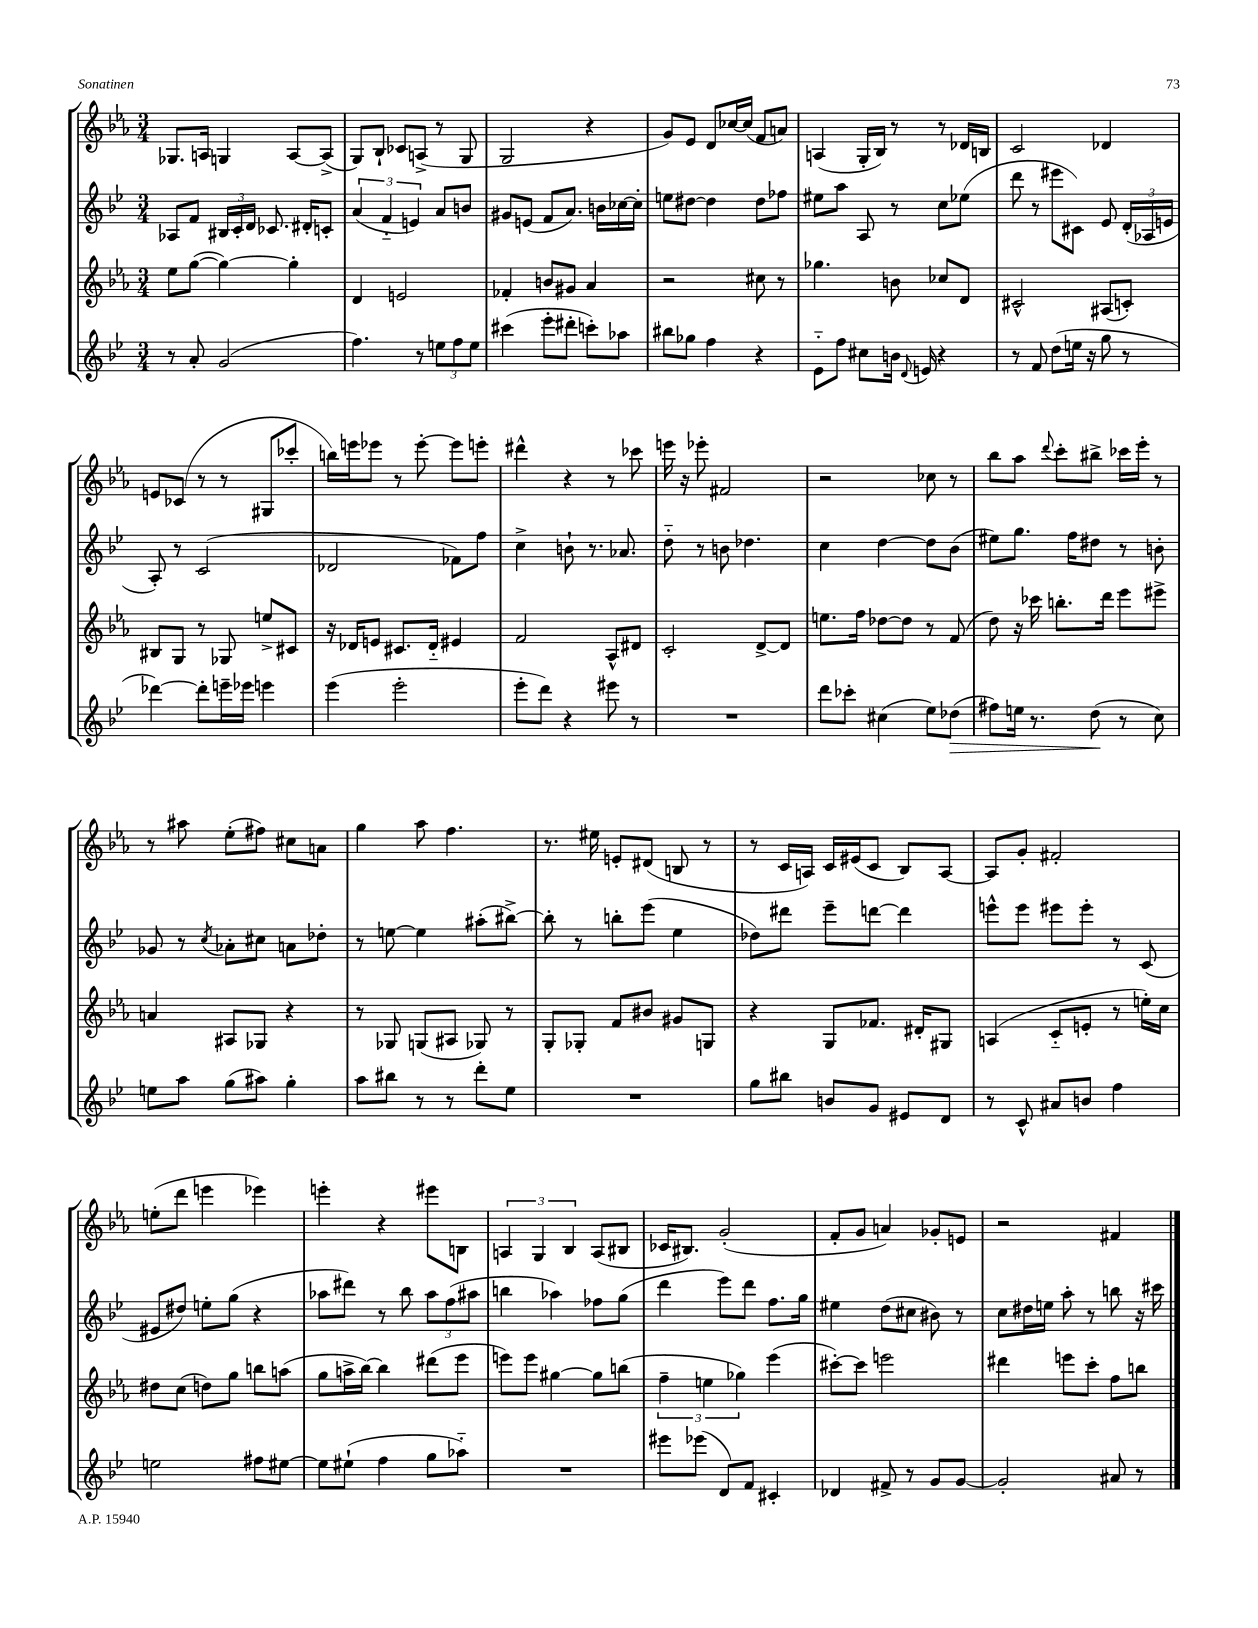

**kern	**kern	**kern	**kern
*staff4	*staff3	*staff2	*staff1
*clefG2	*clefG2	*clefG2	*clefG2
*k[b-e-]	*k[b-e-a-]	*k[b-e-]	*k[b-e-a-]
*M3/4	*M3/4	*M3/4	*M3/4
8r	8ee-\L	8A-/L	8.G-/L
8a'/	([8gg\J	8f/J	.
.	.	.	16A/Jk
(2g/	4gg\_)	24B#/LL	4G/
.	.	24c'/	.
.	.	24d/JJ	.
.	.	8.c-/	.
.	4gg'\]	.	[8A/L
.	.	16d#'/LK	.
.	.	8c'/J	(8A^/]J
=	=	=	=
4.ff\)	4d/	(6a/	8G/L)
.	.	.	8B-`/J
.	.	6f'~/	.
.	2e/	.	8c-/L
.	.	6e/)	.
8r	.	.	(8A^/J
12ee\L	.	8a/L	8r
12ff\	.	.	.
.	.	8b/J	8G/
12ee\J	.	.	.
=	=	=	=
(4ccc#\	4f-'/	8g#/L	2G/
.	.	(8e/J	.
8eee-'\L	8b/L	8f/L	.
8ddd#'\J	8g#/J	8.a/J)	.
8ccc'\L)	4a-/	.	4r
.	.	16b\LL	.
8aa-\J	.	[16cc-\	.
.	.	16cc-'\]JJ	.
=	=	=	=
8bb#\L	2r	8ee\L	8g/L)
8gg-\J	.	[8dd#\J	8e-/J
4ff\	.	4dd#\]	8d/L
.	.	.	[16cc-/L
.	.	.	(16cc-/]JJ
4r	8cc#\	8dd#\L	8f/L
.	8r	8ff-\J	8a/J)
=	=	=	=
8e-'~\L	4.gg-\	8ee#\L	(4A/
8ff\J	.	8aa\J	.
8cc#\L	.	8A/	16G'/LL
.	.	.	16B-/JJ)
16b\Jk	8b\	8r	8r
8qqd/	.	.	.
16e/	.	.	.
4r	8cc-/L	8cc\L	8r
.	8d/J	(8ee-\J	16d-/LL
.	.	.	16B/JJ
=	=	=	=
8r	2c#^^/	8ddd\	2c/
8f/	.	8r	.
(8dd\L	.	8eee#\L	.
16ee\Jk	.	8c#\J)	.
16r	.	.	.
8gg\	(8A#/L	8e-/	4d-/
8r	8c'/J)	(24d'/LL	.
.	.	24A-/	.
.	.	24e/JJ	.
=	=	=	=
[4ddd-\)	8B#/L	8A'/)	8e/L
.	8G/J	8r	(8c-/J
8ddd-'\]L	8r	(2c/	8r
16eee~\L	8G-/	.	8r
16eee-\JJ	.	.	.
4eee\	8ee^/L	.	8G#/L
.	8c#/J	.	8ccc-'/J
=	=	=	=
(4eee-\	16r	2d-/	16bb\LL)
.	16d-/LK	.	16eee\J
.	8e/J	.	8eee-\J
2eee-'\	8.c#/L	.	8r
.	.	.	[8eee-'\
.	16d-'~/Jk	.	.
.	4e#/	8f-\L)	8eee-\]L
.	.	8ff\J	8eee'\J
=	=	=	=
8eee-'\L	2f/	4cc^\	4ddd#^^\
8ddd\J)	.	.	.
4r	.	8b`\	4r
.	.	8.r	.
8eee#\	8A-^^/L	.	8r
.	.	8.a-/	.
8r	8d#/J	.	8ccc-\
=	=	=	=
2.r	2c'/	8dd'~\	16eee\
.	.	.	16r
.	.	8r	8eee-'\
.	.	8b\	2f#/
.	.	4.dd-\	.
.	[8d^/L	.	.
.	8d/]J	.	.
=	=	=	=
8ddd\L	8.ee\L	4cc\	2r
8ccc-'\J	.	.	.
.	16ff\Jk	.	.
(4cc#\	[8dd-\L	[4dd\	.
.	8dd-\]J	.	.
8ee-\L)	8r	8dd\]L	8cc-\
(8dd-\J	(8f/	(8b-\J	8r
=	=	=	=
8ff#\L)	8dd\)	8ee#\L)	8bb-\L
16ee\Jk	16r	8.gg\J	8aa-\J
8.r	16ccc-\	.	.
.	.	.	8qqddd/
.	8.bb'\L	.	8ccc'\L
.	.	16ff\LK	.
(8dd\	.	8dd#\J	8bb#^\J
.	16ddd\Jk	.	.
8r	8eee-\L	8r	16ccc-\LL
.	.	.	16eee-'\JJ
8cc\)	8eee#^\J	8b'\	8r
=	=	=	=
8ee\L	4a/	8g-/	8r
8aa\J	.	8r	8aa#\
.	.	8qcc/	.
(8gg\L	8A#/L	8a-'\L	(8ee-'\L
8aa#\J)	8G-/J	8cc#\J	8ff#\J)
4gg'\	4r	8a\L	8cc#\L
.	.	8dd-'\J	8a\J
=	=	=	=
8aa\L	8r	8r	4gg\
8bb#\J	8G-/	[8ee\	.
8r	(8G/L	4ee\]	8aa-\
8r	8A#/J	.	4.ff\
8ddd'\L	8G-/)	(8aa#'\L	.
8ee-\J	8r	[8bb#^\J)	.
=	=	=	=
2.r	8G'/L	8bb#'\]	8.r
.	8G-'/J	8r	.
.	.	.	16ee#\
.	8f/L	8bb'\L	8e'/L
.	8b#/J	(8eee-\J	(8d#/J
.	8g#/L	4ee-\	8B/
.	8G/J	.	8r
=	=	=	=
8gg\L	4r	8dd-\L)	8r
8bb#\J	.	8ddd#\J	16c/LL
.	.	.	16A/JJ)
8b/L	8G/L	8eee-~\L	16c/LL
.	.	.	(16e#/J
8g/J	8.f-/J	[8ddd\J	8c/J
8e#/L	.	4ddd\]	8B-/L)
.	16d#'/LK	.	.
8d/J	8G#/J	.	[8A/J
=	=	=	=
8r	(4A/	8eee^^\L	8A/]L
8c^^/	.	8eee\J	8g'/J
8a#/L	8c'~/L	8eee#\L	2f#'/
8b/J	8e'/J	8eee#'\J	.
4ff\	8r	8r	.
.	16ee'\LL)	(8c/	.
.	16cc\JJ	.	.
=	=	=	=
2ee\	8dd#\L	8e#/L	(8ee'\L
.	(8cc\J	8dd#/J)	8ddd\J
.	8dd\L)	8ee'\L	4eee\
.	8gg\J	(8gg\J	.
8ff#\L	8bb\L	4r	4eee-\)
[8ee#\J	(8aa\J	.	.
=	=	=	=
8ee#\]L	8gg\L	8aa-\L	4eee'\
(8ee#`\J	16aa^\L	8ddd#\J)	.
.	[16bb-\JJ)	.	.
4ff\	4bb-\]	8r	4r
.	.	8bb-\	.
8gg\L	(8ddd#\L	12aa-\L	8eee#\L
.	.	(12ff\	.
8aa-'~\J)	8eee-\J	.	8B\J
.	.	12aa#\J	.
=	=	=	=
2.r	8eee\L)	4bb\	6A/
.	8eee\J	.	.
.	.	.	6G/
.	[4gg#\	4aa-\)	.
.	.	.	6B-/
.	8gg#\]L	8ff-\L	(8A/L
.	(8bb\J	(8gg\J	8B#/J
=	=	=	=
8eee#\L	6ff~\	4ddd\	16c-/LK
.	.	.	8.B#/J)
(8eee-\J	.	.	.
.	6ee\	.	.
8d/L)	.	8eee-\L)	(2g'/
.	6gg-\)	.	.
8f/J	.	8ddd\J	.
4c#'/	(4eee-\	8.ff\L	.
.	.	16gg\Jk	.
=	=	=	=
4d-/	[8ccc#'\L)	4ee#\	8f'/L
.	8ccc#\]J	.	8g/J
8f#^/	2eee\	(8dd\L	4a/)
8r	.	8cc#\J	.
8g/L	.	8b#\)	8g-'/L
[8g/J	.	8r	8e/J
=	=	=	=
2g'/]	4ddd#\	8cc\L	2r
.	.	16dd#\L	.
.	.	16ee\JJ	.
.	8eee\L	8aa'\	.
.	8ccc'\J	8r	.
8a#/	8ff\L	8bb\	4f#/
8r	8bb\J	16r	.
.	.	16ccc#\	.
==	==	==	==
*-	*-	*-	*-
